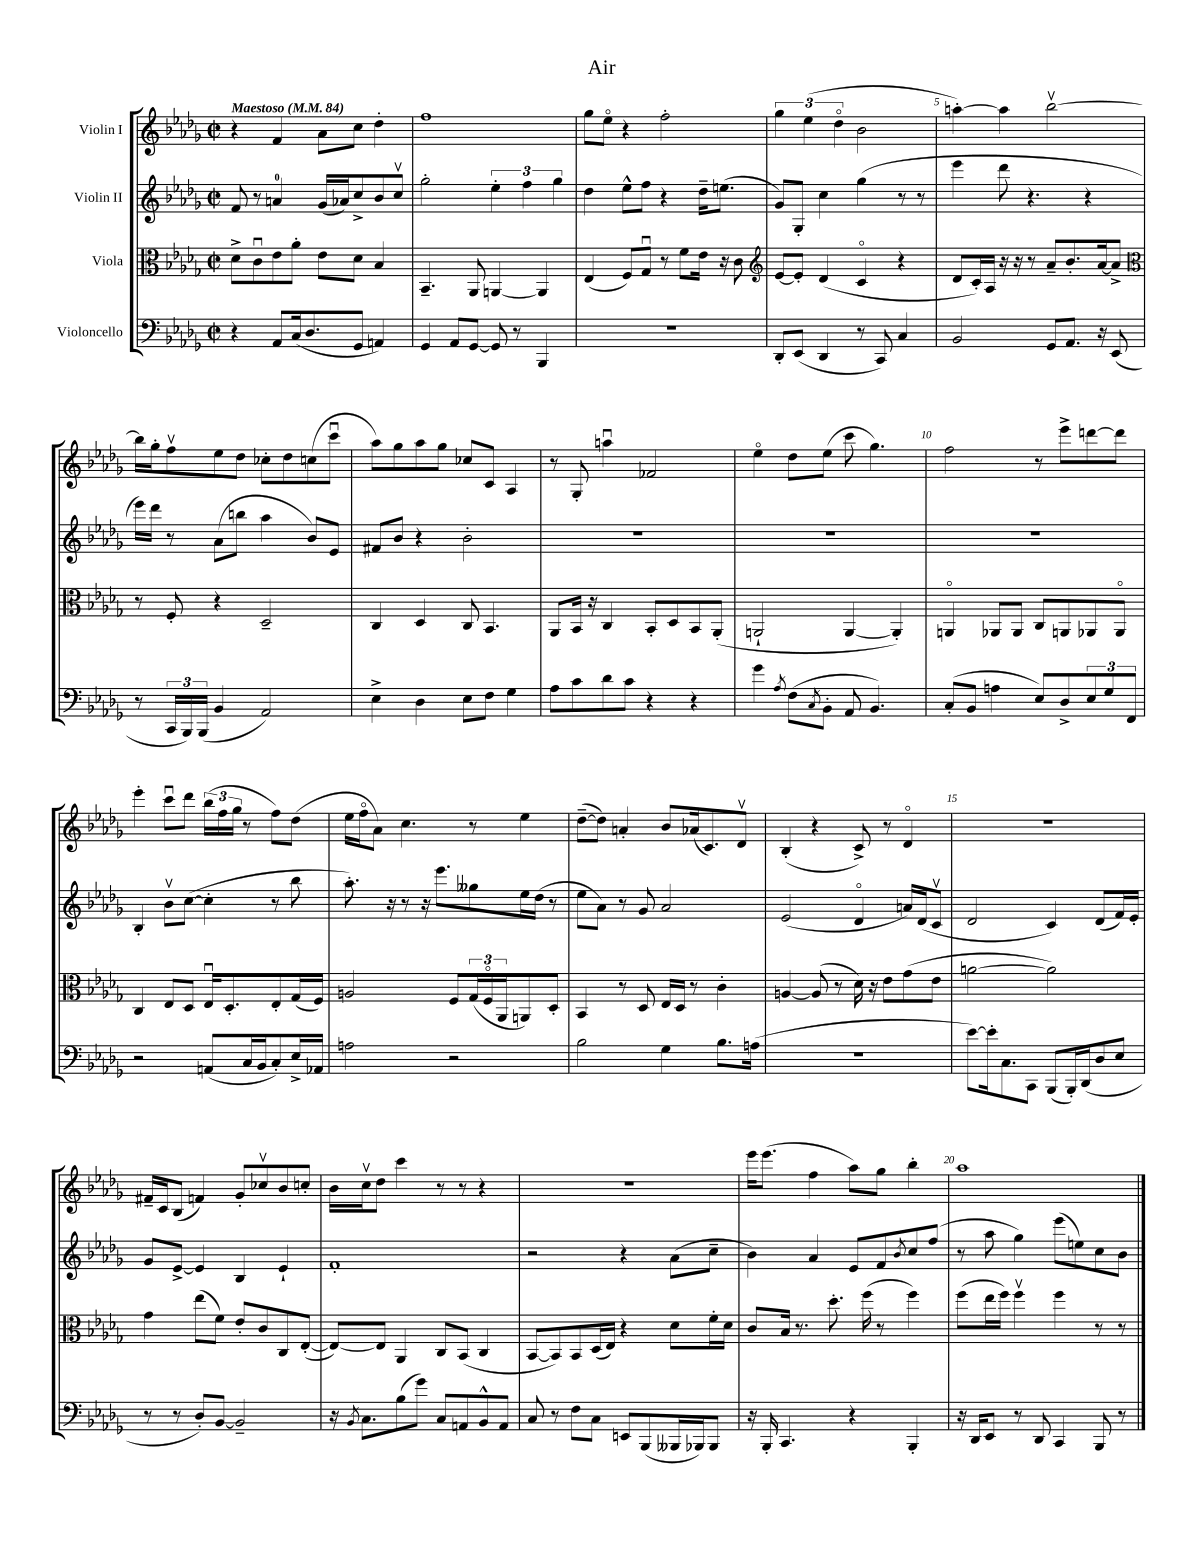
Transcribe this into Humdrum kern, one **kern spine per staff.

**kern	**kern	**kern	**kern
*staff4	*staff3	*staff2	*staff1
*clefF4	*clefC3	*clefG2	*clefG2
*k[b-e-a-d-g-]	*k[b-e-a-d-g-]	*k[b-e-a-d-g-]	*k[b-e-a-d-g-]
*M2/2	*M2/2	*M2/2	*M2/2
*met(c|)	*met(c|)	*met(c|)	*met(c|)
*MM84	*MM84	*MM84	*MM84
4r	8d-^\L	8f/	4r
.	8cu\	8r	.
8AA-/L	8e-\	4a/	4f/
(16C/k	8a-'\J	.	.
8.D-/	.	.	.
.	8e-\L	(16g-/LL	8a-\L
.	.	16a-/J)	.
8GG-/J	8d-\J	8cc^/	8cc\J
4AA/)	4B-/	8b-/	4dd-'\
.	.	8ccv/J	.
=	=	=	=
4GG-/	4.BB-~/	2gg-'\	1ff
8AA-/L	.	.	.
[8GG-/J	8AA-/	.	.
8GG-/]	[4AA/	6ee-'\	.
8r	.	.	.
.	.	6ff\	.
4BBB-/	4AA/]	.	.
.	.	6gg-\	.
=	=	=	=
1r	(4E-/	4dd-\	8gg-\L
.	.	.	8ee-o\J
.	8F/L)	8ee-^^\L	4r
.	8G-u/J	8ff\J	.
.	8r	4r	2ff'\
.	8f\L	.	.
.	16e-\Jk	16dd-~\LK	.
.	16r	(8.ee\J	.
.	8c\	.	.
=	=	=	=
*	*clefG2	*	*
8DD-'/L	[8e-/L	8g-/L)	6gg-\
(8EE-/J	8e-'/]J	8G-'/J	.
.	.	.	(6ee-\
4DD-/	(4d-/	4cc\	.
.	.	.	6dd-o\
8r	4co/	(4gg-\	2b-\
8CC/)	.	.	.
4C/	4r	8r	.
.	.	8r	.
=	=	=	=
2BB-/	8d-/L	4eee-\	[4aa'\)
.	16c'/L)	.	.
.	16A-/JJ	.	.
.	16r	8ddd-\	4aa\]
.	16r	.	.
.	8r	4.r	.
8GG-/L	8a-~/L	.	[2bb-v\
8.AA-/J	8.b-'/	.	.
.	.	4r	.
16r	[16a-/k	.	.
(8EE-/	8a-^/]J	.	.
=	=	=	=
*	*clefC3	*	*
8r	8r	16eee-\LL)	16bb-\]LL
.	.	16ddd-\JJ	16gg-'\J
24CC/LL	8F'/	8r	8ffv\
24BBB-/)	.	.	.
(24BBB-/JJ	.	.	.
4BB-/	4r	(8a-\L	8ee-\
.	.	8bb\J	8dd-\J
2AA-/)	2D-~/	4aa-\	8cc-'\L
.	.	.	8dd-\
.	.	8b-/L)	(8cc\
.	.	8e-/J	8cccu\J
=	=	=	=
4E-^\	4C/	8f#/L	8aa-\L)
.	.	8b-/J	8gg-\
4D-\	4D-/	4r	8aa-\
.	.	.	8gg-\J
8E-\L	8C/	2b-'\	8cc-/L
8F\J	4.BB-/	.	8c/J
4G-\	.	.	4A-/
=	=	=	=
8A-\L	8AA-/L	1r	8r
8c\	16BB-/Jk	.	8G-'/
.	16r	.	.
8d-\	4C/	.	4aau\
8c\J	.	.	.
4r	8BB-'/L	.	2f-/
.	8D-/	.	.
4r	8BB-/	.	.
.	(8AA-'/J	.	.
=	=	=	=
4g-\	2AA`/	1r	4ee-o\
8qA-/	.	.	.
(8F\L	.	.	8dd-\L
8qC/	.	.	.
8BB-'\J	.	.	(8ee-\J
8AA-/	[4AA/	.	8ccc\
4.BB-/)	.	.	4.gg-\)
.	4AA'/])	.	.
=	=	=	=
(8C'/L	4AAo/	1r	2ff\
8BB-/J	.	.	.
4A\	8AA-/L	.	.
.	8AA-/J	.	.
8E-/L)	8C/L	.	8r
8D-^/	8AA/	.	8eee-^\L
12E-/	8AA-/	.	[8ddd\
12G-/	.	.	.
.	8AA-o/J	.	8ddd\]J
12FF/J	.	.	.
=	=	=	=
2r	4C/	4B-'/	4eee-'\
.	8E-/L	8b-v\L	8cccu\L
.	8D-/J	([8cc\J	8ddd-\J
(8AA/L	16E-u/LK	4cc'\]	(24bb-\LL
.	.	.	24ff\
.	8.D-'/	.	.
.	.	.	24gg-\JJ
16C/L	.	.	8r
16BB-/J	.	.	.
8C'/)	8E-'/	8r	8ff\L)
16E-^/L	(16G-/L	8bb-\	(8dd-\J
16AA-/JJ	16F/JJ)	.	.
=	=	=	=
2A\	2A/	8.aa-'\)	16ee-\LL
.	.	.	16ffo\J
.	.	.	8a-\J)
.	.	16r	.
.	.	8r	4.cc\
.	.	16r	.
.	.	8.eee-\L	.
2r	8F/L	.	.
.	(24G-/L	8gg--\	8r
.	24Fo/	.	.
.	24AA-/J	.	.
.	8AA/)	16ee-\L	4ee-\
.	.	(16dd-\JJ	.
.	8D-'/J	8r	.
=	=	=	=
2B-\	4BB-/	8ee-\L	([8dd-~\L
.	.	8a-\J)	8dd-\]J)
.	8r	8r	4a'/
.	8D-/	8g-/	.
4G-\	16E-/LL	2a-/	8b-/L
.	16D-/JJ	.	.
.	8r	.	(16a-/k
.	.	.	8.c/)
8.B-\L	4c'\	.	.
.	.	.	8d-v/J
(16A\Jk	.	.	.
=	=	=	=
1r	[4A/	(2e-/	(4B-'/
.	(8A/]	.	4r
.	8r	.	.
.	16d-\)	4d-o/	8c^/)
.	16r	.	.
.	8e-\L	.	8r
.	(8g-\	16a/LL)	4d-o/
.	.	(16d-/J	.
.	8e-\J	8cv/J	.
=	=	=	=
[8e-\L)	[2a\	2d-/	1r
16e-'\]k	.	.	.
8.C\	.	.	.
8CC\J	.	.	.
(8BBB-/L	2a\])	4c/)	.
16BBB-'/L)	.	.	.
(16DD-/J	.	.	.
8D-/	.	(8d-/L	.
8E-/J	.	16f/L)	.
.	.	16e-'/JJ	.
=	=	=	=
8r	4g-\	8g-/L	16f#~/LL
.	.	.	16c/J
8r	.	[8e-^/J	(8B-/J
8D-'/L)	(8ee-\L	4e-/]	4f/)
[8BB-/J	8f\J)	.	.
2BB-~/]	8e-'/L	4B-/	8g-'/L
.	8c/	.	8cc-v/
.	8C/	4e-`/	8b-/
.	([8E-'/J	.	8cc'/J
=	=	=	=
16r	8E-/_L)	1f'	16b-\LL
8qBB-/	.	.	.
8.C\L	.	.	16ccv\J
.	8E-/]J	.	8dd-\J
(8B-\	4AA-/	.	4ccc\
8g-\J)	.	.	.
8C/L	8C/L	.	8r
8AA/	(8BB-/J	.	8r
8BB-^^/	4C/	.	4r
8AA/J	.	.	.
=	=	=	=
8C/	[8BB-/L	2r	1r
8r	8BB-/])	.	.
8F\L	8BB-/	.	.
8C\J	(16D-/L	.	.
.	16E-/JJ)	.	.
8EE/L	4r	4r	.
(8BBB-/	.	.	.
16BBB--/L	8d-\L	(8a-\L	.
16BBB-/J)	.	.	.
8BBB-/J	16f'\L	8cc~\J	.
.	16d-\JJ	.	.
=	=	=	=
16r	8c/L	4b-\)	16eee-\LK
16BBB-'/	.	.	(8.eee-\J
4.CC/	16B-/Jk	.	.
.	8.r	.	.
.	.	4a-/	4ff\
.	8.dd-'\	.	.
4r	.	8e-/L	8aa-\L)
.	(16ff\	.	.
.	8r	8f/	8gg-\J
.	.	8qb-/	.
4BBB-'/	4ff\)	8cc/	4bb-'\
.	.	(8ff/J	.
=	=	=	=
16r	(8ff\L	8r	1aa-
16DD-/LK	.	.	.
8EE-/J	16ee-\L	8aa-\	.
.	16ff\JJ)	.	.
8r	4ffv\	4gg-\)	.
8DD-/	.	.	.
4CC/	4ff\	(8eee-\L	.
.	.	8ee\)	.
8BBB-/	8r	8cc\	.
8r	8r	8b-\J	.
==	==	==	==
*-	*-	*-	*-
